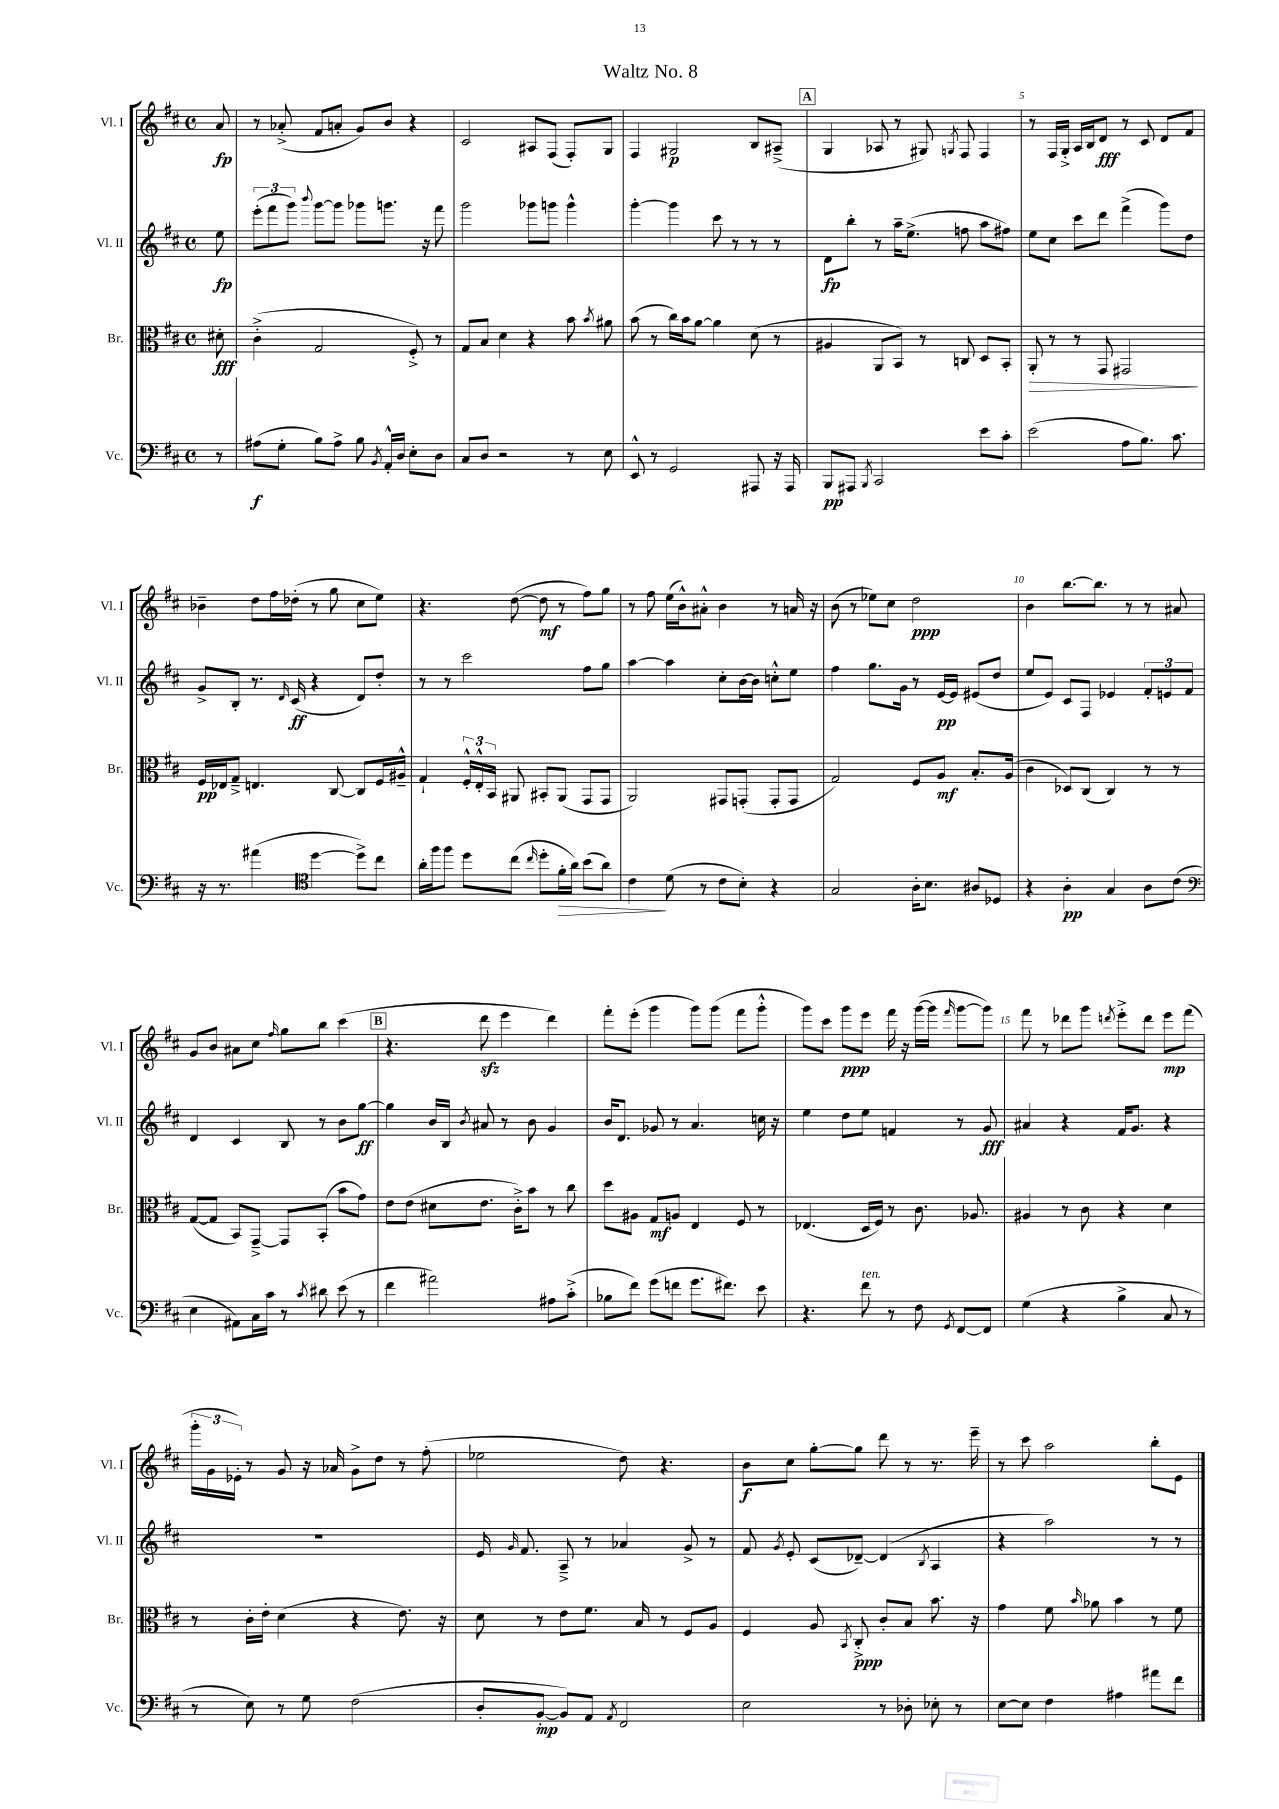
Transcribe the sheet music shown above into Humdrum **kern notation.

**kern	**dynam	**kern	**dynam	**kern	**dynam	**kern	**dynam
*part4	*part4	*part3	*part3	*part2	*part2	*part1	*part1
*staff4	*staff4	*staff3	*staff3	*staff2	*staff2	*staff1	*staff1
*I"Vc.	*	*I"Br.	*	*I"Vl. II	*	*I"Vl. I	*
*I'Vc.	*	*I'Br.	*	*I'Vl. II	*	*I'Vl. I	*
*clefF4	*	*clefC3	*	*clefG2	*	*clefG2	*
*k[f#c#]	*	*k[f#c#]	*	*k[f#c#]	*	*k[f#c#]	*
*M4/4	*	*M4/4	*	*M4/4	*	*M4/4	*
*met(c)	*	*met(c)	*	*met(c)	*	*met(c)	*
=	=	=	=	=	=	=	=
8r	.	8d#X'\	fff	8ee\	fp	8a/	fp
=1	=1	=1	=1	=1	=1	=1	=1
(8A#X\L	f	(4c#'^\	.	(12eee'\L	.	8r	.
.	.	.	.	12fff#\	.	.	.
8G'\J	.	.	.	.	.	(8a-X'^/	.
.	.	.	.	12ggg\J)	.	.	.
.	.	.	.	8qqbbb/	.	.	.
8B\L)	.	2G/	.	[8ggg\L	.	8f#/L	.
8A#^\J	.	.	.	8ggg\J]	.	8an'/J	.
8B\	.	.	.	8ggg-X\L	.	8g/L)	.
8qBB/	.	.	.	.	.	.	.
16AA'^^/LL	.	.	.	8.gggn\J	.	8b/J	.
16D/JJ	.	.	.	.	.	.	.
8E'\L	.	8F#'^/)	.	.	.	4r	.
.	.	.	.	16r	.	.	.
8D\J	.	8r	.	8fff#\	.	.	.
=2	=2	=2	=2	=2	=2	=2	=2
8C#/L	.	8G/L	.	2ggg\	.	2c#/	.
8D/J	.	8B/J	.	.	.	.	.
2r	.	4d\	.	.	.	.	.
.	.	4r	.	8ggg-X\L	.	8A#X/L	.
.	.	.	.	8gggn\J	.	(8F#/J	.
8r	.	8b\	.	4ggg^^\	.	8F#'/L)	.
.	.	8qb/	.	.	.	.	.
8E\	.	8a#X\	.	.	.	8G/J	.
=3	=3	=3	=3	=3	=3	=3	=3
8EE^^/	.	(8b\	.	[4ggg'\	.	4F#/	.
8r	.	8r	.	.	.	.	.
2GG/	.	16cc#\LL)	.	4ggg\]	.	2G#X/	p
.	.	16b\J	.	.	.	.	.
.	.	[8a\J	.	.	.	.	.
.	.	4a\]	.	8ccc#\	.	.	.
.	.	.	.	8r	.	.	.
8AAA#X/	.	(8d\	.	8r	.	8B/L	.
16r	.	8r	.	8r	.	(8A#X~^/J	.
16AAA#/	.	.	.	.	.	.	.
!!LO:REH:place=s1:t=A
=4	=4	=4	=4	=4	=4	=4	=4
8BBB/L	pp	4A#X/	.	8d\L	fp	4G/	.
8AAA#X/J	.	.	.	8bb'\J	.	.	.
8qBBB/	.	.	.	.	.	.	.
2CC#/	.	8AA/L	.	8r	.	8A-X/	.
.	.	8BB/J)	.	16aa~\KL	.	8r	.
.	.	.	.	(8.ee^\J	.	.	.
.	.	8r	.	.	.	8G#X/)	.
.	.	.	.	.	.	8qGn/	.
.	.	8Cn/	.	8ffn\	.	8F#/	.
8e\L	.	8D/L	.	8aa\L	.	4F#/	.
8c#'\J	.	8BB'/J	.	8ff#X\J)	.	.	.
=5	=5	=5	=5	=5	=5	=5	=5
!	!	!	!LO:HP:b	!	!	!	!
(2e\	.	8AA'/	>	8ee\L	.	8r	.
.	.	8r	.	8cc#\J	.	16F#/LL	.
.	.	.	.	.	.	16G'^/JJ	.
.	.	8r	.	8ccc#\L	.	16A/LL	.
.	.	.	.	.	.	16B/J	.
.	.	8GG/	.	8ddd\J	.	8d/J	fff
8A\L	.	2GG#X/	.	(4fff#^\	.	8r	.
8.B\J)	.	.	.	.	.	8c#/	.
.	.	.	.	8ggg\L)	.	8d/L	.
8.c#\	.	.	.	.	.	.	.
.	.	.	.	8dd\J	.	8f#/J	.
.	.	.	]	.	.	.	.
!!LO:LB:g=z
=6	=6	=6	=6	=6	=6	=6	=6
16r	.	16F#/LL	pp	8g^/L	.	4b-X~\	.
8.r	.	16E-X/J	.	.	.	.	.
.	.	8G~^/J	.	8B'/J	.	.	.
(4a#X\	.	4.En/	.	8.r	.	8dd\L	.
.	.	.	.	.	.	16ff#\L	.
.	.	.	.	16qqd/	.	.	.
.	.	.	.	(16c#/	ff	(16dd-X'\JJ	.
*clefC4	*	*	*	*	*	*	*
[4dd\	.	.	.	4r	.	8r	.
.	.	[8C#/	.	.	.	8gg\	.
8dd^\L])	.	8C#/L]	.	8d/L)	.	8cc#\L	.
8cc#\J	.	16F#/L	.	8dd'/J	.	8ee\J)	.
.	.	16A#X~^^/JJ	.	.	.	.	.
=7	=7	=7	=7	=7	=7	=7	=7
16a'\LL	.	4G`/	.	8r	.	4.r	.
16ff#\J	.	.	.	.	.	.	.
8ff#\J	.	.	.	8r	.	.	.
8dd\L	.	24F#'^^/LL	.	2ccc#\	.	.	.
.	.	24E'^^/	.	.	.	.	.
.	.	24BB/JJ	.	.	.	.	.
(8cc#\J	.	8AA#X/	.	.	.	([8dd\	.
16qqcc#/	.	.	.	.	.	.	.
8dd'\L	.	8BB#X'/L	.	.	.	8dd\]	mf
!	!LO:HP:b	!	!	!	!	!	!
16f#'\L	>	(8AA#/J	.	.	.	8r	.
16a\JJ)	.	.	.	.	.	.	.
(8b\L	.	8GG/L	.	8ff#\L	.	8ff#\L)	.
8a\J)	.	8GG/J	.	8gg\J	.	8gg\J	.
=8	=8	=8	=8	=8	=8	=8	=8
4c#\	.	2AA/)	.	[4aa\	.	8r	.
.	.	.	.	.	.	8ff#\	.
(8d\	]	.	.	4aa\]	.	(16ee\LL	.
.	.	.	.	.	.	16b^^\J)	.
8r	.	.	.	.	.	8a#X'^^\J	.
8c#\L	.	8GG#X/L	.	8cc#'\L	.	4b\	.
8B'\J)	.	(8GGn'/J	.	[16b\L	.	.	.
.	.	.	.	16b\JJ]	.	.	.
4r	.	8GG'/L	.	8ccn'^^\L	.	8r	.
.	.	8GG/J	.	8ee\J	.	16an/	.
.	.	.	.	.	.	16r	.
=9	=9	=9	=9	=9	=9	=9	=9
2G/	.	2G/)	.	4ff#\	.	(8b\	.
.	.	.	.	.	.	8r	.
.	.	.	.	8.gg\L	.	8ee-X\L)	.
.	.	.	.	.	.	8cc#\J	.
.	.	.	.	16g\Jk	.	.	.
16A'\KL	.	8F#/L	.	8r	.	2dd\	ppp
8.B\J	.	.	.	.	.	.	.
.	.	8A/J	mf	[16e/LL	pp	.	.
.	.	.	.	16e/JJ]	.	.	.
8A#X/L	.	8.B'/L	.	(8e#X/L	.	.	.
8D-X/J	.	.	.	8dd/J	.	.	.
.	.	(16A/Jk	.	.	.	.	.
=10	=10	=10	=10	=10	=10	=10	=10
4r	.	4c#\	.	8ee/L	.	4b\	.
.	.	.	.	8e/J)	.	.	.
4A'\	pp	8D-X/L)	.	8c#/L	.	[8.bb\L	.
.	.	(8C#/J	.	8F#/J	.	.	.
.	.	.	.	.	.	8.bb\J]	.
4G/	.	4C#/)	.	4e-X/	.	.	.
.	.	.	.	.	.	8r	.
8A\L	.	8r	.	12f#'/L	.	8r	.
.	.	.	.	12en/	.	.	.
(8c#\J	.	8r	.	.	.	8a#X/	.
.	.	.	.	12f#/J	.	.	.
!!LO:LB:g=z
=11	=11	=11	=11	=11	=11	=11	=11
*clefF4	*	*	*	*	*	*	*
4E\	.	([8G/L	.	4d/	.	8g/L	.
.	.	8G/J]	.	.	.	8b/J	.
8AA#X\L)	.	8BB/L)	.	4c#/	.	8a#X\L	.
16C#\L	.	[8GG~^/J	.	.	.	8cc#\J	.
16c#\JJ	.	.	.	.	.	.	.
.	.	.	.	.	.	16qqff#/	.
8r	.	8GG/L]	.	8B/	.	8gg\L	.
8qc#/	.	.	.	.	.	.	.
8d#X\	.	(8BB'/J	.	8r	.	8bb\J	.
(8e\	.	8b\L	.	8b\L	.	(4ccc#\	.
8r	.	8g\J)	.	[8gg\J	ff	.	.
!!LO:REH:place=s1:t=B
=12	=12	=12	=12	=12	=12	=12	=12
4f#\	.	8e\L	.	4gg\]	.	4.r	.
.	.	(8e\J	.	.	.	.	.
2a#X\)	.	8d#X\L	.	16b/LL	.	.	.
.	.	.	.	16B/JJ	.	.	.
.	.	.	.	8qb/	.	.	.
.	.	8.e\J	.	8a#X/	.	8dddzz\	.
.	.	.	.	8r	.	4eee\	.
.	.	16c#'^\KL)	.	.	.	.	.
.	.	8b\J	.	8b\	.	.	.
8A#X\L	.	8r	.	4g/	.	4ddd\)	.
(8c#'^\J	.	8cc#\	.	.	.	.	.
=13	=13	=13	=13	=13	=13	=13	=13
8B-X\L	.	8dd\L	.	16b/KL	.	8fff#'\L	.
.	.	.	.	8.d/J	.	.	.
8f#\J)	.	8A#X\J	.	.	.	(8eee'\J	.
(8g\L	.	8G/L	mf	8g-X/	.	4ggg\	.
8fn\J	.	8An/J	.	8r	.	.	.
8.g\L	.	4E/	.	4.a/	.	8ggg\L)	.
.	.	.	.	.	.	(8ggg\J	.
8.f#X\J)	.	.	.	.	.	.	.
.	.	8F#/	.	.	.	8fff#\L	.
8e\	.	8r	.	16ccn\	.	8ggg'^^\J	.
.	.	.	.	16r	.	.	.
=14	=14	=14	=14	=14	=14	=14	=14
4.r	.	(4.E-X/	.	4ee\	.	8ggg\L)	.
.	.	.	.	.	.	8ccc#\J	.
.	.	.	.	8dd\L	.	8ggg\L	ppp
!LO:TX:a:i:t=ten.	!	!	!	!	!	!	!
8f#\	.	16D/LL	.	8ee\J	.	8eee\J	.
.	.	16F#/JJ)	.	.	.	.	.
8r	.	8r	.	4fn/	.	16fff#\	.
.	.	.	.	.	.	16r	.
8F#\	.	8.c#\	.	.	.	([16ggg\LL	.
.	.	.	.	.	.	16ggg\JJ]	.
8qGG/	.	.	.	.	.	16qqfff#/	.
[8FF#/L	.	.	.	8r	.	[8ggg\L	.
.	.	8.A-X/	.	.	.	.	.
8FF#/J]	.	.	.	8g/	fff	8ggg\J])	.
=15	=15	=15	=15	=15	=15	=15	=15
(4G\	.	4A#X/	.	4a#X/	.	8fff#\	.
.	.	.	.	.	.	8r	.
4r	.	8r	.	4r	.	8ddd-X\L	.
.	.	8c#\	.	.	.	8ggg\J	.
.	.	.	.	.	.	8qdddn/	.
4B^\	.	4r	.	16f#/KL	.	8eee'^\L	.
.	.	.	.	8.g/J	.	.	.
.	.	.	.	.	.	8ddd\J	.
8C#/	.	4d\	.	4r	.	8eee\L	mp
8r	.	.	.	.	.	(8fff#\J	.
!!LO:LB:g=z
=16	=16	=16	=16	=16	=16	=16	=16
8r	.	8r	.	1r	.	24ggg'\LL	.
.	.	.	.	.	.	24g\	.
.	.	.	.	.	.	24e-X'\JJ)	.
8E\)	.	16c#'\LL	.	.	.	8r	.
.	.	16e'\JJ	.	.	.	.	.
8r	.	(4d\	.	.	.	8g/	.
8G\	.	.	.	.	.	16r	.
.	.	.	.	.	.	16a-X/	.
(2F#\	.	4r	.	.	.	8g^\L	.
.	.	.	.	.	.	8dd\J	.
.	.	8.e\)	.	.	.	8r	.
.	.	.	.	.	.	(8ff#'\	.
.	.	16r	.	.	.	.	.
=17	=17	=17	=17	=17	=17	=17	=17
8D'/L	.	8d\	.	16e/	.	2ee-X\	.
.	.	.	.	16qqg/	.	.	.
.	.	.	.	8.f#/	.	.	.
[8BB'/J	mp	8r	.	.	.	.	.
8BB/L])	.	8e\L	.	8A~^/	.	.	.
8AA/J	.	8.f#\J	.	8r	.	.	.
8qAA/	.	.	.	.	.	.	.
2FF#/	.	.	.	4a-X/	.	8dd\)	.
.	.	16B/	.	.	.	.	.
.	.	8r	.	.	.	4.r	.
.	.	8F#/L	.	8g^/	.	.	.
.	.	8A/J	.	8r	.	.	.
=18	=18	=18	=18	=18	=18	=18	=18
2E\	.	4F#/	.	8f#/	.	8b\L	f
.	.	.	.	8qg/	.	.	.
.	.	.	.	8e'/	.	8cc#\J	.
.	.	8A/	.	(8c#/L	.	[8gg'\L	.
.	.	8qBB/	.	.	.	.	.
.	.	8C#'^/	ppp	[8d-X~/J)	.	8gg\J]	.
8r	.	8c#'/L	.	(4d-/]	.	8ddd\	.
8D-X'\	.	8B/J	.	.	.	8r	.
.	.	.	.	8qB/	.	.	.
8E-X'\	.	8.b\	.	4A/	.	8.r	.
8r	.	.	.	.	.	.	.
.	.	16r	.	.	.	16eee~\	.
=19	=19	=19	=19	=19	=19	=19	=19
[8E\L	.	4g\	.	4r	.	8r	.
8E\J]	.	.	.	.	.	8ccc#\	.
4F#\	.	8f#\	.	2aa\)	.	2aa\	.
.	.	16qqb/	.	.	.	.	.
.	.	8a-X\	.	.	.	.	.
4A#X\	.	4b\	.	.	.	.	.
8a#X\L	.	8r	.	8r	.	8bb'\L	.
8f#\J	.	8f#\	.	8r	.	8e\J	.
==	==	==	==	==	==	==	==
*-	*-	*-	*-	*-	*-	*-	*-
